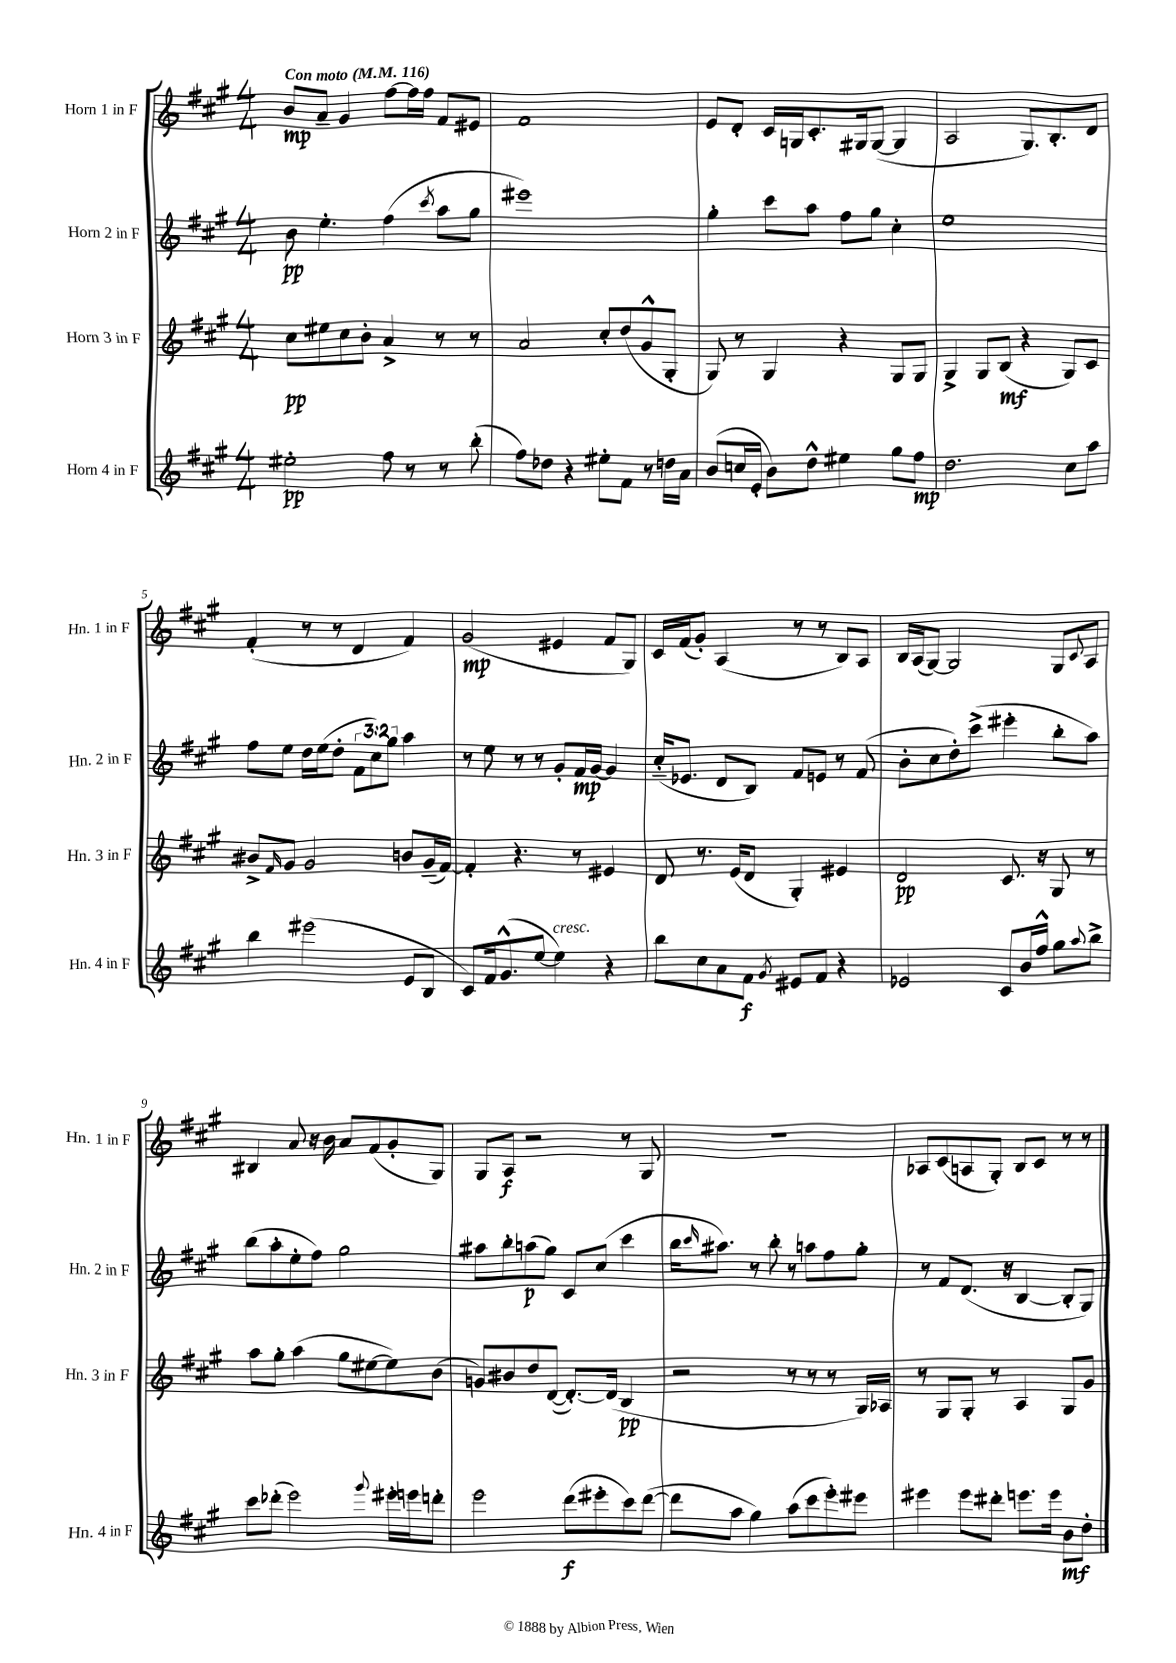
<<
\new StaffGroup <<
\new Staff = "s0" \with { instrumentName = "Horn 1 in F" shortInstrumentName = "Hn. 1 in F" } {
    \clef treble \key a \major \numericTimeSignature \time 4/4 \tempo "Con moto" 4 = 116
    b'8\mp a'8-- gis'4 fis''8~ fis''16 fis''16 fis'8 eis'8 |
    fis'1 |
    e'8 d'8-. cis'16 g16 cis'8.-. gis16 gis8~( gis4 |
    a2 gis8.) b8.-. d'8 |
    fis'4-.( r8 r8 d'4 fis'4) |
    gis'2\mp( eis'4 fis'8 gis8) |
    cis'16 fis'16( gis'8-.) a4( r8 r8 b8) a8 |
    b16 a16( gis8~) gis2 gis8 \appoggiatura { cis'8 } a8 |
    bis4 a'8 r16 b'16 a'8 fis'8( gis'8-. gis8) |
    gis8 a8\f r2 r8 gis8 |
    R1 |
    aes8 cis'8( a8 gis8-.) b8 cis'8 r8 r8 \bar "|." |
}
\new Staff = "s1" \with { instrumentName = "Horn 2 in F" shortInstrumentName = "Hn. 2 in F" } {
    \clef treble \key a \major \numericTimeSignature \time 4/4 \override Staff.TupletNumber.text = #tuplet-number::calc-fraction-text
    b'8\pp e''4.-. fis''4( \acciaccatura { cis'''8 } a''8 gis''8 |
    eis'''1) |
    gis''4-. cis'''8 a''8 fis''8 gis''8 cis''4-. |
    e''1 |
    fis''8 e''8 d''16 e''16( d''8-. \tuplet 3/2 { fis'8 cis''8) gis''8 } a''4 |
    r8 e''8 r8 r8 gis'8-. fis'16\mp gis'16~ gis'4 |
    cis''16-_( ees'8. d'8 b8) fis'8 e'8 r8 fis'8( |
    b'8-. cis''8 d''8-.) cis'''8->( eis'''4-. b''8-. a''8) |
    b''8( a''8-. e''8-. fis''8) gis''2 |
    ais''8 b''8-. a''8\p( gis''8) cis'8 cis''8( cis'''4 |
    b''16 \grace { cis'''16 } ais''8.) r8 b''8-. r8 a''8 fis''8 gis''8-. |
    r8 fis'8 d'8.( r16 b4~ b8-. gis8) \bar "|." |
}
\new Staff = "s2" \with { instrumentName = "Horn 3 in F" shortInstrumentName = "Hn. 3 in F" } {
    \clef treble \key a \major \numericTimeSignature \time 4/4
    cis''8\pp eis''8 cis''8 b'8-. a'4-> r8 r8 |
    a'2 cis''8-. d''8( gis'8-^ gis8-. |
    gis8) r8 gis4 r4 gis8 gis8 |
    gis4-> gis8 b8\mf( r4 gis8) cis'8 |
    bis'8-> \grace { fis'16 } gis'8 gis'2 b'8 gis'16--( fis'16~) |
    fis'4-. r4. r8 eis'4 |
    d'8 r8. e'16( d'8 gis4-.) eis'4 |
    d'2\pp cis'8. r16 gis8 r8 |
    a''8 gis''8-. a''4( gis''8 eis''8~ eis''8) b'8( |
    g'8) bis'8 d''8 d'8~( d'8.~-.) d'16( b4\pp |
    r2 r8 r8 r8 gis16) aes16 |
    r8 gis8 gis8-. r8 a4 gis8 gis'8 \bar "|." |
}
\new Staff = "s3" \with { instrumentName = "Horn 4 in F" shortInstrumentName = "Hn. 4 in F" } {
    \clef treble \key a \major \numericTimeSignature \time 4/4
    eis''2-.\pp fis''8 r8 r8 b''8-.( |
    fis''8) des''8 r4 eis''8-. fis'8 r8 d''16 a'16 |
    b'8( c''16 e'16-. b'8) d''8-^ eis''4 gis''8 fis''8\mp |
    d''2. cis''8 a''8 |
    b''4 eis'''2( e'8 b8 |
    cis'8) fis'16 gis'8.-^( e''8~ e''4^\markup { \italic "cresc." }) r4 |
    b''8 cis''8 a'8 fis'8\f \acciaccatura { gis'8 } eis'8 fis'8 r4 |
    ees'2 cis'8 b'16 fis''16-^ gis''8 \appoggiatura { a''8 } b''8-> |
    cis'''8 des'''8-.( e'''2) \appoggiatura { gis'''8 } eis'''16-. e'''16 d'''8-. |
    e'''2 d'''8\f( eis'''8-. cis'''8) d'''8~( |
    d'''8 a''8 gis''4) a''8( cis'''8 e'''8-.) eis'''8 |
    eis'''4 eis'''8 dis'''8-. e'''8. e'''16 b'8\mf d''8-. \bar "|." |
}
>>
>>
